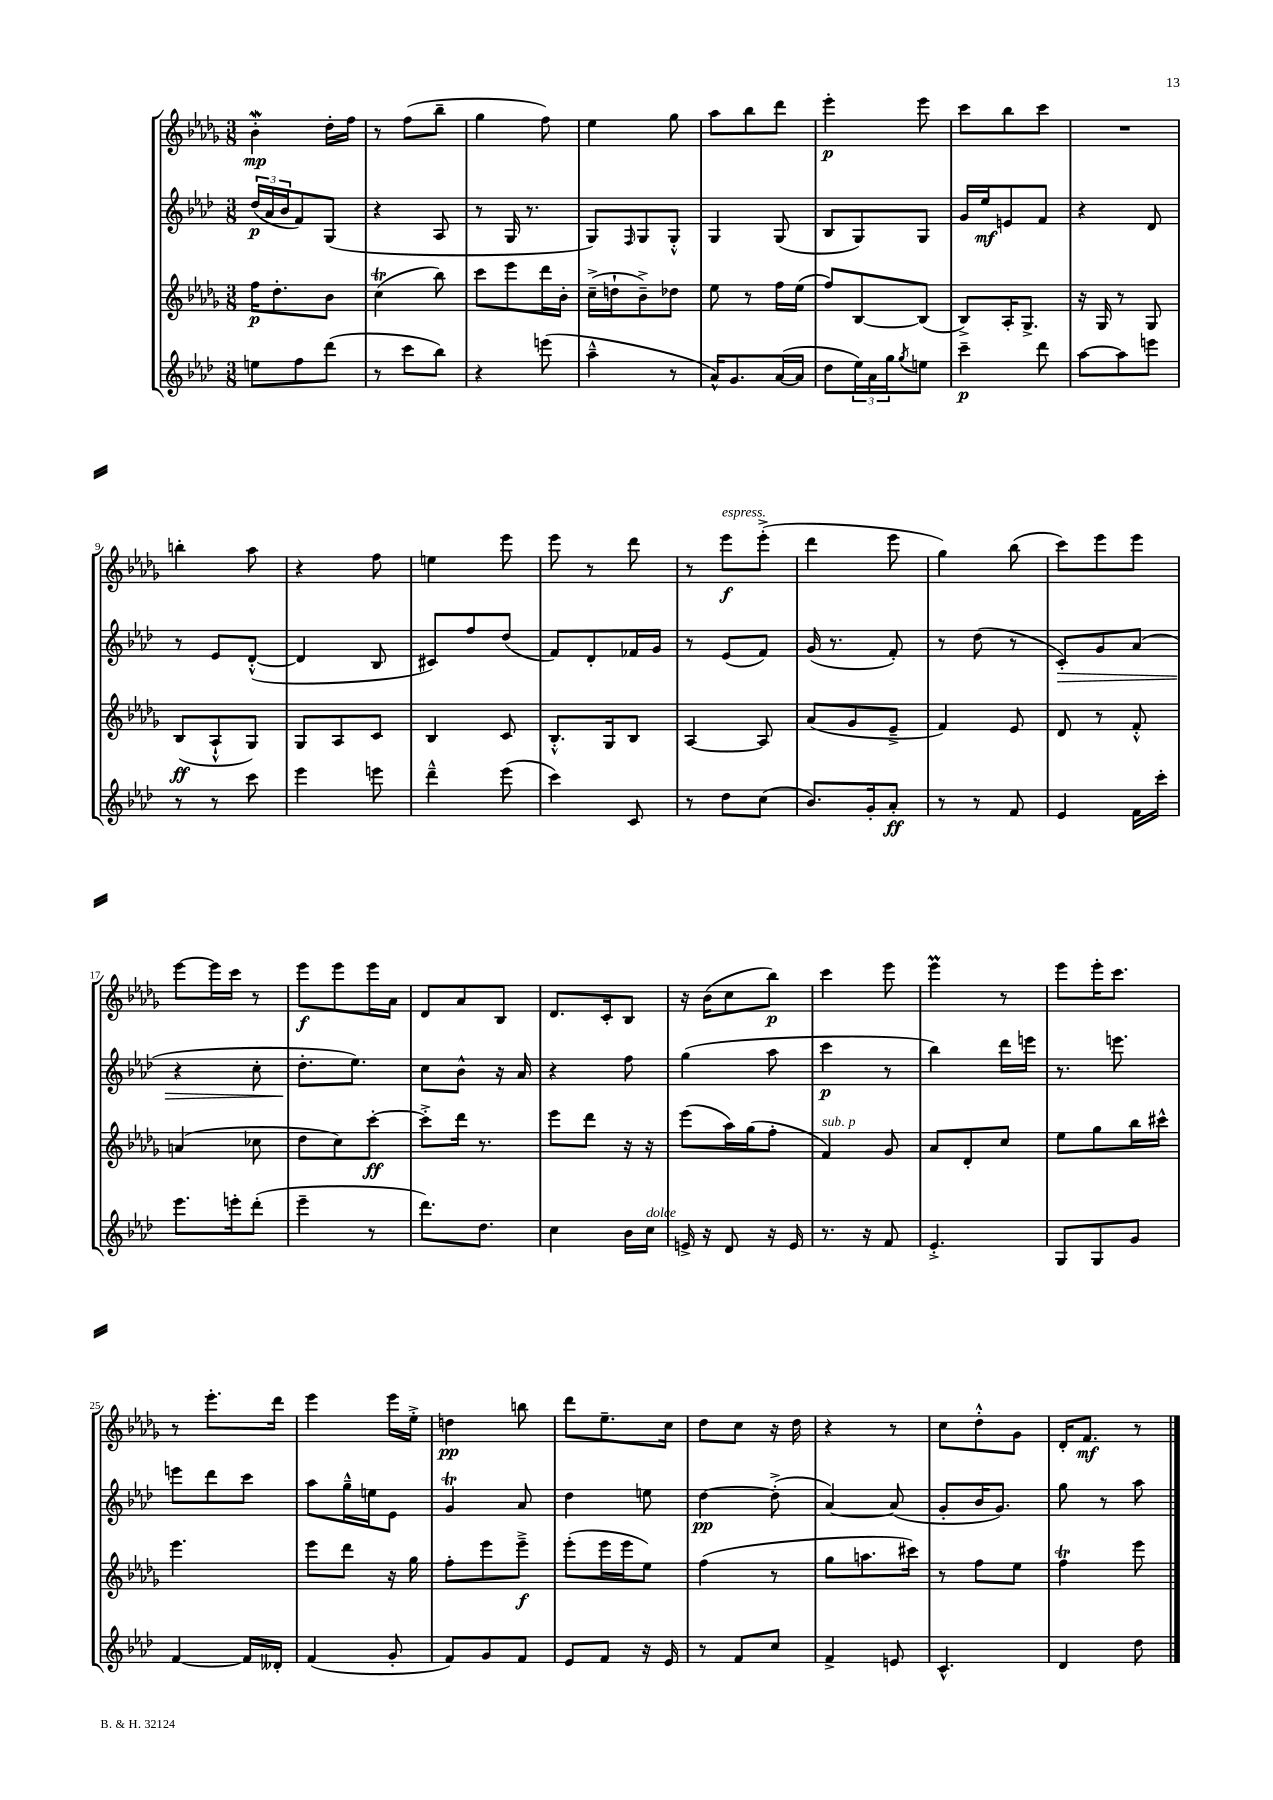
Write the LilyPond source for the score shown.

<<
\new StaffGroup <<
\new Staff = "s0" {
    \clef treble \key des \major \numericTimeSignature \time 3/8
    bes'4-.\mordent\mp des''16-. f''16 |
    r8 f''8( bes''8-- |
    ges''4 f''8) |
    ees''4 ges''8 |
    aes''8 bes''8 des'''8 |
    ees'''4-.\p ees'''8 |
    c'''8 bes''8 c'''8 |
    R4. |
    b''4-. aes''8 |
    r4 f''8 |
    e''4 ees'''8 |
    ees'''8 r8 des'''8 |
    r8 ees'''8\f^\markup { \italic "espress." } ees'''8-.->( |
    des'''4 ees'''8 |
    ges''4) bes''8( |
    c'''8) ees'''8 ees'''8 |
    ees'''8~ ees'''16 c'''16 r8 |
    ees'''8\f ees'''8 ees'''16 aes'16 |
    des'8 aes'8 bes8 |
    des'8. c'16-. bes8 |
    r16 bes'16( c''8 bes''8\p) |
    c'''4 ees'''8 |
    ees'''4\prall r8 |
    ees'''8 ees'''16-. c'''8. |
    r8 ees'''8.-. des'''16 |
    ees'''4 ees'''16 ees''16-.-> |
    d''4\pp b''8 |
    des'''8 ees''8.-- c''16 |
    des''8 c''8 r16 des''16 |
    r4 r8 |
    c''8 des''8-.-^ ges'8 |
    des'16-. f'8.\mf r8 \bar "|." |
}
\new Staff = "s1" {
    \clef treble \key aes \major \numericTimeSignature \time 3/8
    \tuplet 3/2 { des''16\p( aes'16 bes'16 } f'8) g8( |
    r4 aes8 |
    r8 g16 r8. |
    g8) \grace { f16 } g8 g8-.-^ |
    g4 g8( |
    bes8 g8) g8 |
    g'16 ees''16\mf e'8 f'8 |
    r4 des'8 |
    r8 ees'8 des'8~-.-^( |
    des'4 bes8 |
    cis'8) f''8 des''8( |
    f'8) des'8-. fes'16 g'16 |
    r8 ees'8( f'8) |
    g'16( r8. f'8-.) |
    r8 des''8( r8 |
    c'8-.\>) g'8 aes'8( |
    r4 c''8-. |
    des''8.-.\! ees''8.) |
    c''8 bes'8-^ r16 aes'16 |
    r4 f''8 |
    g''4( aes''8 |
    c'''4\p r8 |
    bes''4) des'''16 e'''16 |
    r8. e'''8. |
    e'''8 des'''8 c'''8 |
    aes''8 g''16---^ e''16 ees'8 |
    g'4\trill aes'8 |
    des''4 e''8 |
    des''4~\pp des''8-.->( |
    aes'4~) aes'8( |
    g'8-. bes'16 g'8.) |
    g''8 r8 aes''8 \bar "|." |
}
\new Staff = "s2" {
    \clef treble \key des \major \numericTimeSignature \time 3/8
    f''16\p des''8.-. bes'8 |
    c''4\trill( bes''8) |
    c'''8 ees'''8 des'''16 bes'16-. |
    c''16--->( d''16-! bes'8--->) des''8 |
    ees''8 r8 f''16 ees''16( |
    f''8) bes8~ bes8( |
    bes8->) aes16-. ges8.-> |
    r16 ges16 r8 ges8 |
    bes8\ff( aes8-!-^ ges8) |
    ges8 aes8 c'8 |
    bes4 c'8 |
    bes8.-.-^ ges16 bes8 |
    aes4~ aes8 |
    aes'8( ges'8 ees'8---> |
    f'4) ees'8 |
    des'8 r8 f'8-.-^ |
    a'4( ces''8 |
    des''8 c''8) c'''8~-.\ff |
    c'''8-.-> des'''16 r8. |
    ees'''8 des'''8 r16 r16 |
    ees'''8( aes''16) ges''16( f''8-. |
    f'4^\markup { \italic "sub. p" }) ges'8 |
    aes'8 des'8-. c''8 |
    ees''8 ges''8 bes''16 cis'''16-^ |
    ees'''4. |
    ees'''8 des'''8 r16 ges''16 |
    f''8-. ees'''8 ees'''8--->\f |
    ees'''8-.( ees'''16 ees'''16 ees''8) |
    f''4( r8 |
    ges''8 a''8. cis'''16) |
    r8 f''8 ees''8 |
    f''4\trill ees'''8 \bar "|." |
}
\new Staff = "s3" {
    \clef treble \key aes \major \numericTimeSignature \time 3/8
    e''8 f''8 des'''8( |
    r8 c'''8 bes''8) |
    r4 e'''8( |
    aes''4---^ r8 |
    aes'16-^) g'8. aes'16~( aes'16 |
    des''8 \tuplet 3/2 { ees''16) aes'16 g''16 } \acciaccatura { g''8 } e''8 |
    c'''4--\p des'''8 |
    aes''8~ aes''8 e'''8 |
    r8 r8 c'''8 |
    ees'''4 e'''8 |
    des'''4---^ ees'''8( |
    c'''4) c'8 |
    r8 des''8 c''8( |
    bes'8.) g'16-. aes'8-.\ff |
    r8 r8 f'8 |
    ees'4 f'16 c'''16-. |
    ees'''8. e'''16-. des'''8-.( |
    ees'''4-- r8 |
    des'''8.) des''8. |
    c''4 bes'16 c''16^\markup { \italic "dolce" } |
    e'16-> r16 des'8 r16 e'16 |
    r8. r16 f'8 |
    ees'4.-.-> |
    g8 g8 g'8 |
    f'4~ f'16 deses'16-. |
    f'4( g'8-. |
    f'8) g'8 f'8 |
    ees'8 f'8 r16 ees'16 |
    r8 f'8 c''8 |
    f'4-> e'8 |
    c'4.-^ |
    des'4 des''8 \bar "|." |
}
>>
>>
